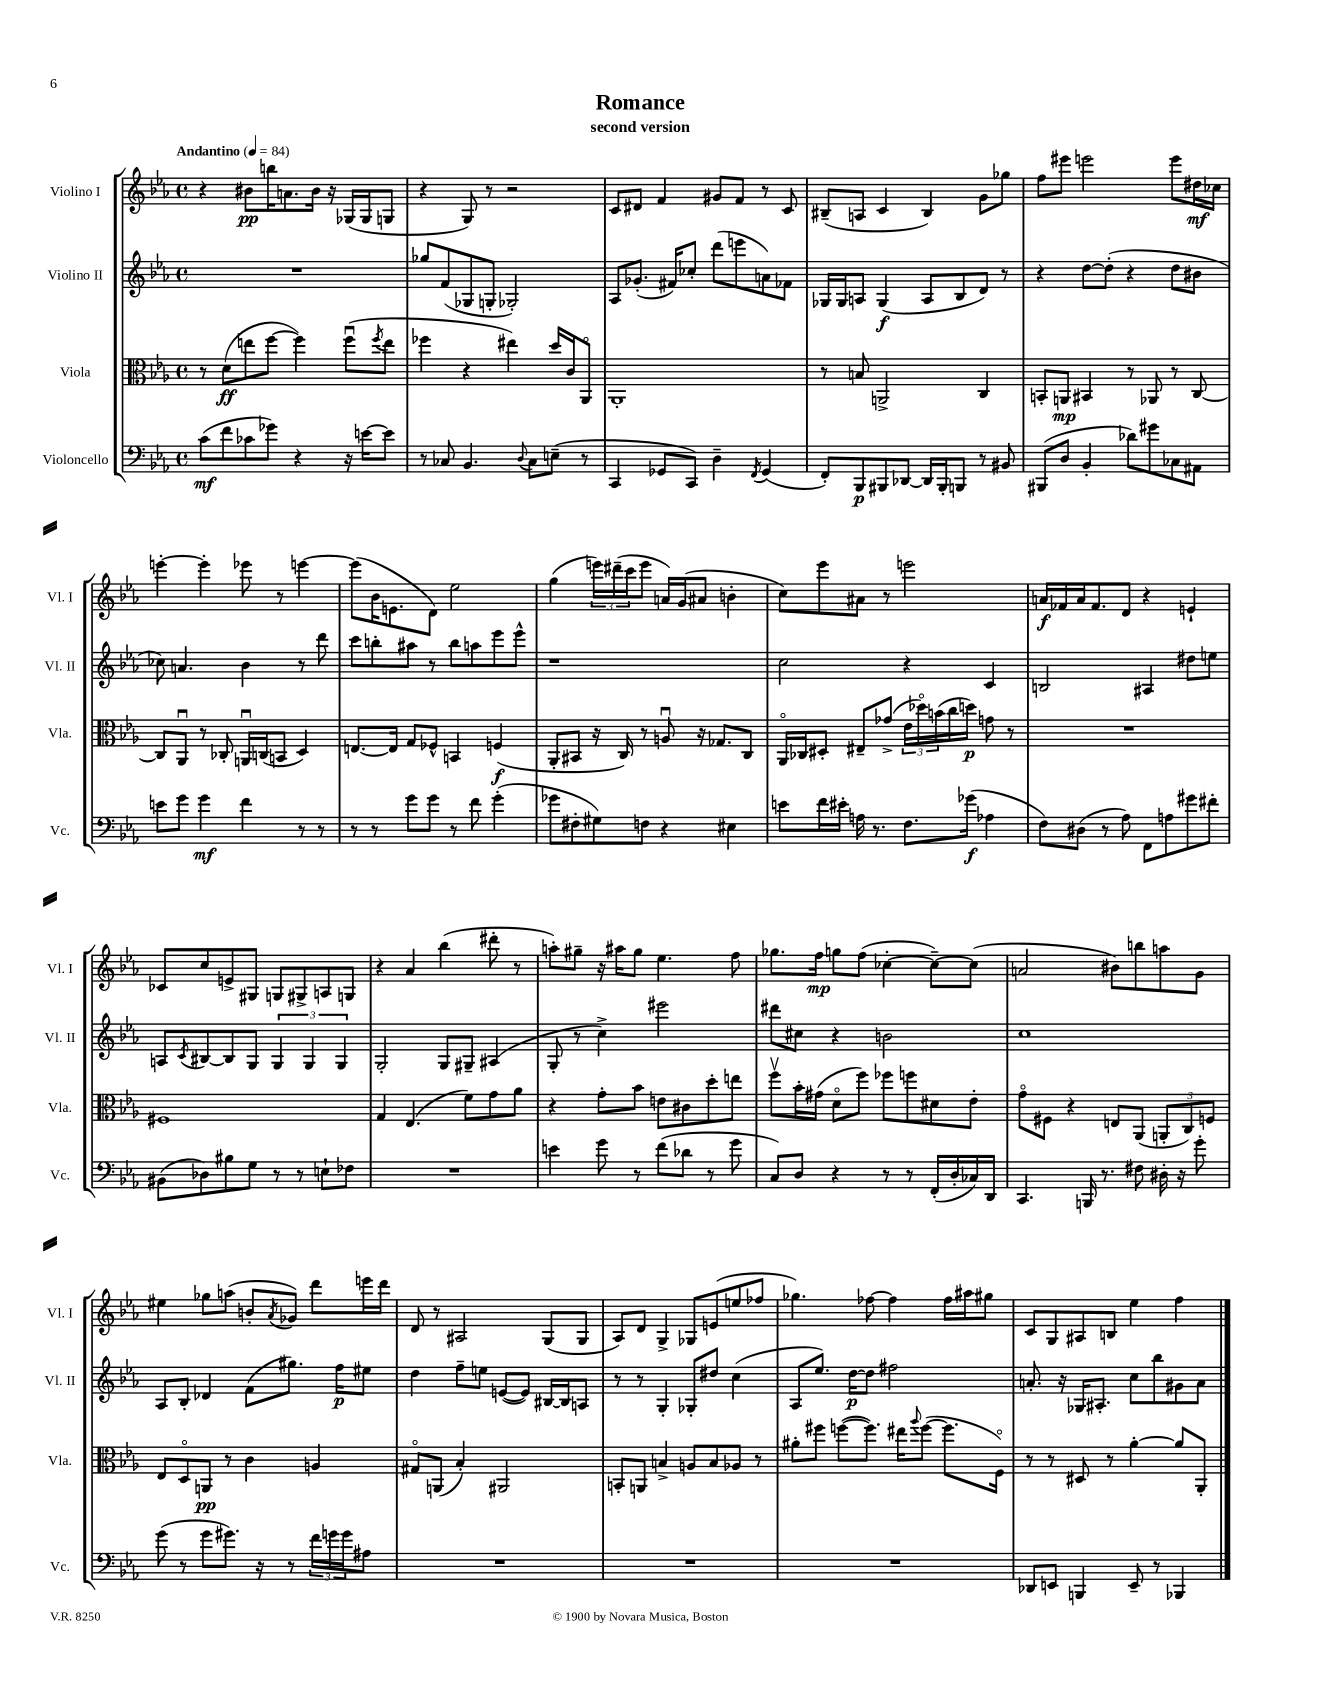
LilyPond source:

\header { title = "Romance" subtitle = "second version" }
<<
\new StaffGroup <<
\new Staff = "s0" \with { instrumentName = "Violino I" shortInstrumentName = "Vl. I" } {
    \clef treble \key ees \major \defaultTimeSignature \time 4/4 \tempo "Andantino" 4 = 84
    r4 bis'8\pp b''16 a'8. bis'16 r16 ges16( ges16 g8 |
    r4 g8) r8 r2 |
    c'8 dis'8 f'4 gis'8 f'8 r8 c'8 |
    bis8--( a8 c'4 bis4) g'8 ges''8 |
    f''8 eis'''8 e'''2 e'''8 dis''16\mf ces''16 |
    e'''4~-. e'''4-. ees'''8 r8 e'''4~ |
    e'''8( bes'16 e'8. d'8) ees''2 |
    g''4( \tuplet 3/2 { e'''16) dis'''16--( c'''16 } e'''8 a'16) g'16( ais'8 b'4-. |
    c''8) ees'''8 ais'8 r8 e'''2 |
    a'16\f fes'16 a'16 fes'8. d'8 r4 e'4-! |
    ces'8 c''8 e'8-> gis8 g8 gis8-> a8 g8 |
    r4 aes'4 bes''4( dis'''8-. r8 |
    a''8-.) gis''8-- r16 ais''16 gis''8 ees''4. f''8 |
    ges''8. f''16\mp g''8 f''8( ces''4~-. ces''8~--) ces''8( |
    a'2 bis'8) b''8 a''8 g'8 |
    eis''4 ges''8 a''8( b'8-. \acciaccatura { aes'8 } ges'8) d'''8 e'''16 d'''16 |
    d'8 r8 ais2 g8( g8 |
    aes8) d'8 g4-> ges8 e'8( e''8 fes''8 |
    ges''4.) fes''8~ fes''4 fes''16 ais''16 gis''8 |
    c'8 g8 ais8 b8 ees''4 f''4 \bar "|." |
}
\new Staff = "s1" \with { instrumentName = "Violino II" shortInstrumentName = "Vl. II" } {
    \clef treble \key ees \major \defaultTimeSignature \time 4/4
    R1 |
    ges''8 f'8( ges8 g8-. ges2-.) |
    aes8 ges'8.-.( fis'16) ces''8-. d'''8( e'''8 a'8) fes'8 |
    ges16 ges16 a8 ges4\f( a8 bes8 d'8) r8 |
    r4 d''8~ d''8-.( r4 d''8 bis'8 |
    ces''8) a'4. bes'4 r8 d'''8 |
    c'''8 b''8-. ais''8 r8 b''8 a''8 ees'''8 ees'''8-^ |
    r1 |
    c''2 r4 c'4 |
    b2 ais4 dis''8 e''8 |
    a8 \acciaccatura { c'8 } bis8~ bis8 g8 \tuplet 3/2 { g4 g4 g4 } |
    g2-. g8 gis8-- ais4( |
    g8-. r8 c''4->) eis'''2 |
    dis'''8 cis''8 r4 b'2 |
    c''1 |
    aes8 bes8-. des'4 f'8( gis''8.) f''16\p eis''8 |
    d''4 f''8-- e''8 e'8~( e'8) bis16~ bis16 a8 |
    r8 r8 g4-. ges8-. dis''8 c''4( |
    aes8 ees''8.) d''16~\p d''8 fis''2 |
    a'8.-. r16 ges16 ais8.-. c''8 bes''8 gis'8 a'8 \bar "|." |
}
\new Staff = "s2" \with { instrumentName = "Viola" shortInstrumentName = "Vla." } {
    \clef alto \key ees \major \defaultTimeSignature \time 4/4
    r8 d'8\ff( e''8 f''8~ f''4) f''8\downbow( \acciaccatura { f''8 } e''8 |
    fes''4 r4 eis''4) d''16 c'16 aes,8\flageolet |
    aes,1-. |
    r8 b8 a,2-> c4 |
    b,8-. a,8\mp bis,4 r8 aes,8 r8 c8~ |
    c8 aes,8\downbow r8 ces8-. a,16\downbow c16( b,8 d4) |
    e8.~ e16 g8 fes8-^ b,4 f4\f( |
    aes,8-. bis,8 r16 c16) r8 a8\downbow r16 ges8. c8 |
    aes,16\flageolet ces16 dis8-. eis8-- ges'8->( \tuplet 3/2 { ees'16 des''16\flageolet) b'16( } c''16 d''16\p) g'8 r8 |
    R1 |
    fis1 |
    g4 ees4.( f'8) g'8 aes'8 |
    r4 g'8-. bes'8 e'8 cis'8 d''8-. e''8 |
    f''8\upbow bes'16-. gis'16( d'8\flageolet f''8) fes''8 f''8 dis'8 ees'8-. |
    g'8\flageolet fis8 r4 e8 aes,8( \tuplet 3/2 { a,8-. c8) f8 } |
    ees8 d8\flageolet a,8\pp r8 c'4 a4 |
    gis8\flageolet a,8( bes4-.) ais,2 |
    b,8-. a,8 b4-> a8 b8 aes8 r8 |
    ais'8-. fis''8 f''8~( f''8.) eis''16 \appoggiatura { aes''8 } f''8~( f''8. f16\flageolet) |
    r8 r8 dis8 r8 aes'4~-. aes'8 aes,8-. \bar "|." |
}
\new Staff = "s3" \with { instrumentName = "Violoncello" shortInstrumentName = "Vc." } {
    \clef bass \key ees \major \defaultTimeSignature \time 4/4
    c'8\mf( f'8 ces'8 ges'8) r4 r16 e'16~ e'8 |
    r8 ces8 bes,4. \appoggiatura { d8 } ces8 e8--( r8 |
    c,4 ges,8 c,8) d4-- \acciaccatura { f,8 } ges,4( |
    f,8-.) bes,,8\p bis,,8 des,8~ des,16 bis,,16-. b,,8 r8 bis,8 |
    bis,,8( d8 bes,4-. des'8) gis'8 ces8 ais,8 |
    e'8 g'8 g'4\mf f'4 r8 r8 |
    r8 r8 g'8 g'8 r8 f'8 g'4-.( |
    ges'8 fis8-. gis8) f8 r4 eis4 |
    e'8 f'16 eis'16-. a16 r8. f8. ges'16\f( aes4 |
    f8) dis8( r8 aes8) f,8 a8 gis'8 fis'8-. |
    bis,8( des8) bis8 g8 r8 r8 e8-! fes8 |
    R1 |
    e'4 g'8 r8 f'8( des'8 r8 g'8 |
    c8) d8 r4 r8 r8 f,16-.( d16-. ces16) d,16 |
    c,4. b,,16 r8. fis8 dis16-. r16 g'8-. |
    g'8( r8 g'8 gis'8.) r16 r8 \tuplet 3/2 { f'16 g'16 g'16 } ais8 |
    R1 |
    R1 |
    R1 |
    des,8 e,8 b,,4 e,8-- r8 bes,,4 \bar "|." |
}
>>
>>
\layout { \context { \Score \remove "Bar_number_engraver" } }
